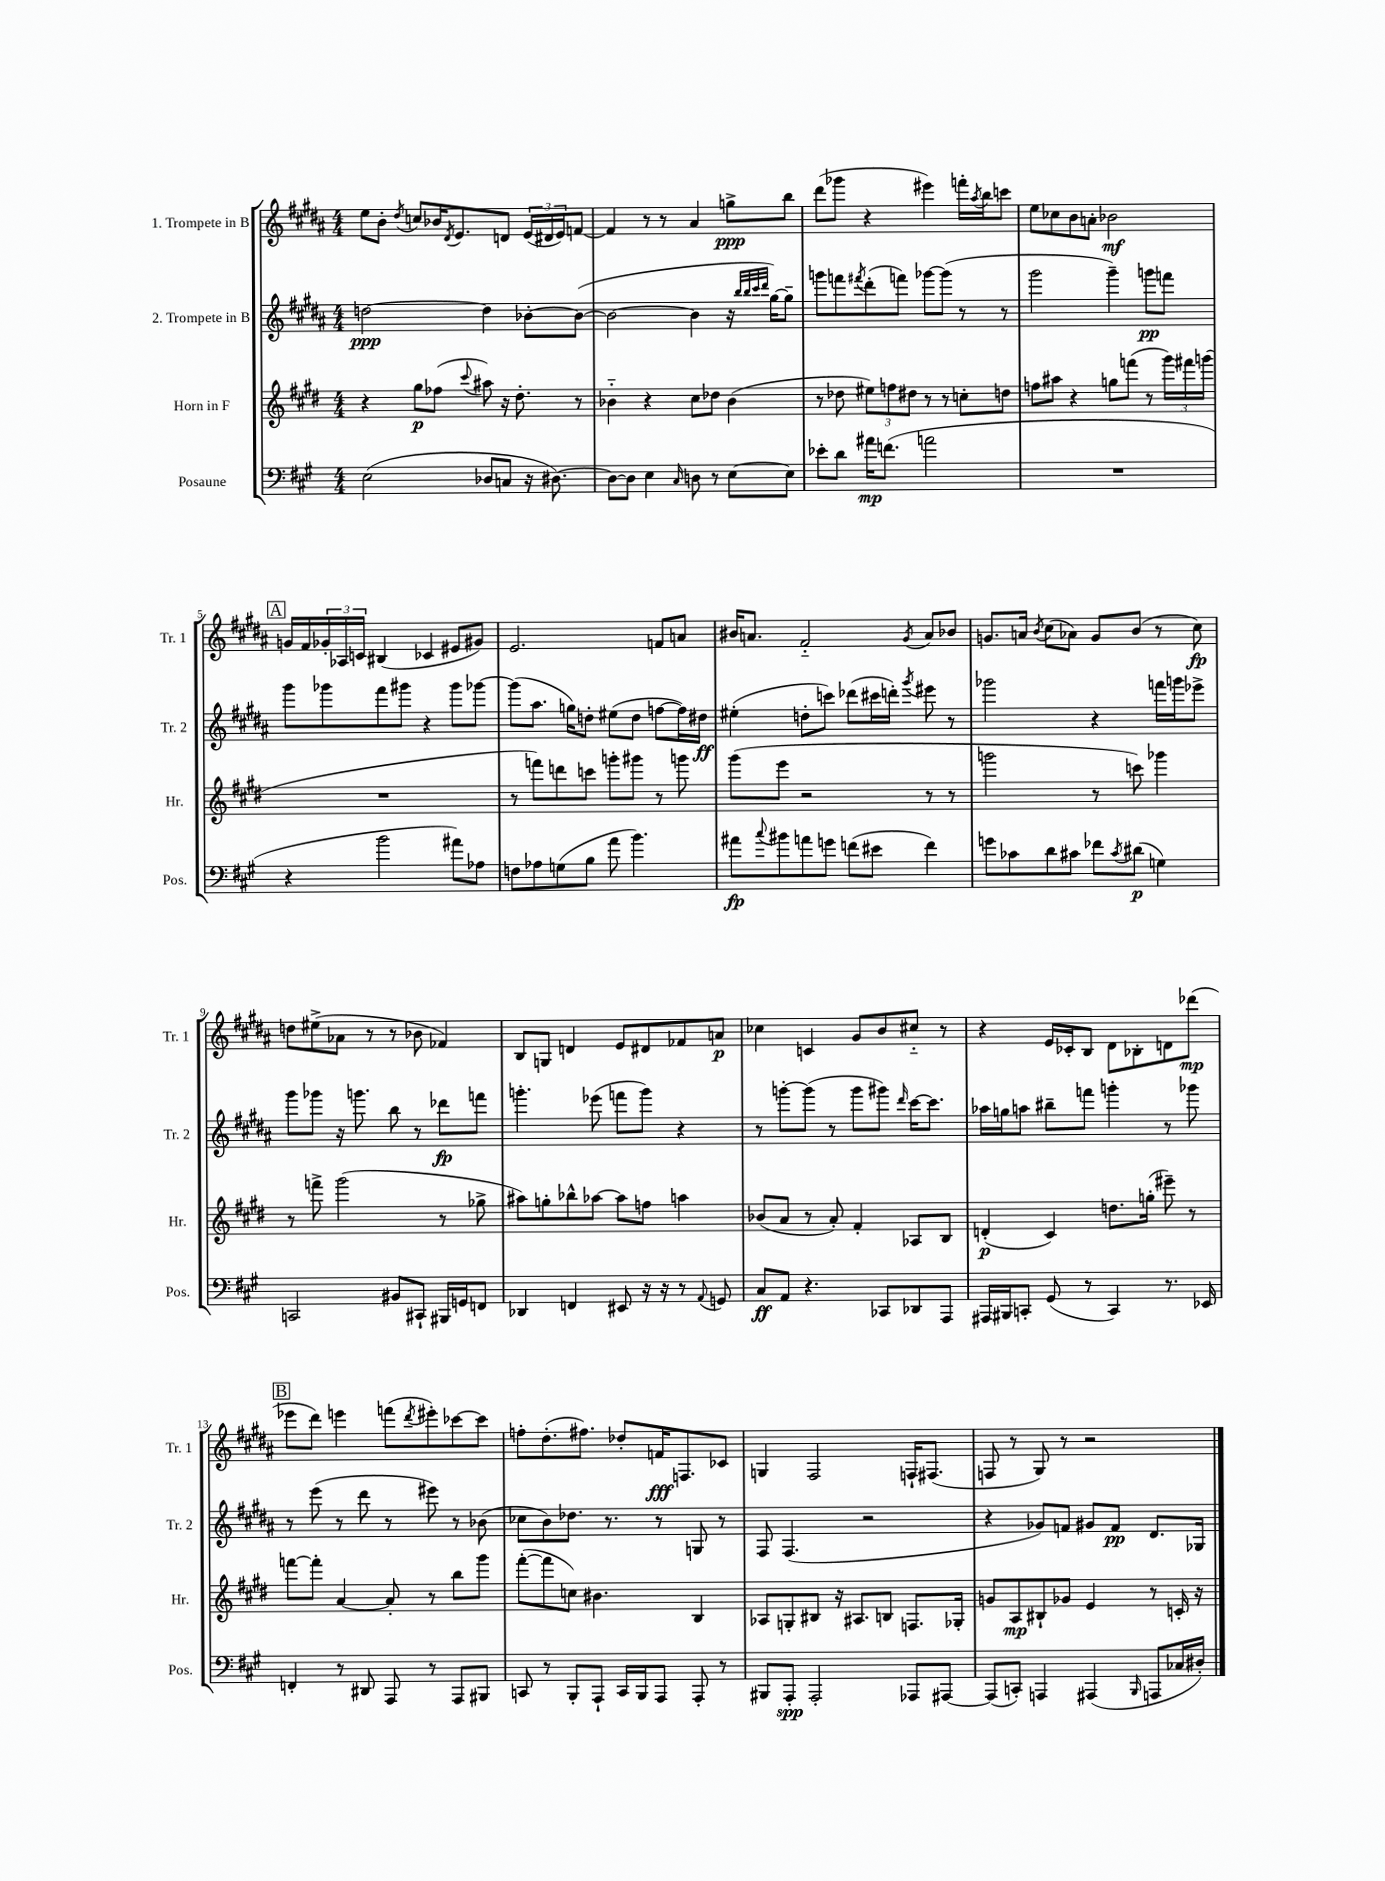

**kern	**dynam	**kern	**dynam	**kern	**dynam	**kern	**dynam
*part4	*part4	*part3	*part3	*part2	*part2	*part1	*part1
*staff4	*staff4	*staff3	*staff3	*staff2	*staff2	*staff1	*staff1
*I"Posaune	*	*I"Horn in F	*	*I"2. Trompete in B	*	*I"1. Trompete in B	*
*I'Pos.	*	*I'Hr.	*	*I'Tr. 2	*	*I'Tr. 1	*
*clefF4	*	*clefG2	*	*clefG2	*	*clefG2	*
*k[f#c#g#]	*	*k[f#c#g#d#]	*	*k[f#c#g#d#a#]	*	*k[f#c#g#d#a#]	*
*M4/4	*	*M4/4	*	*M4/4	*	*M4/4	*
=1	=1	=1	=1	=1	=1	=1	=1
(2E\	.	4r	.	[2ddn\	ppp	8ee\L	.
.	.	.	.	.	.	8b'\J	.
.	.	.	.	.	.	8qdd#/	.
.	.	8gg#\L	p	.	.	8ccn/L	.
.	.	(8ff-X\J	.	.	.	16b-X/K	.
.	.	.	.	.	.	8qd#/	.
.	.	.	.	.	.	8.e/	.
.	.	8qqccc#/	.	.	.	.	.
8D-X/L	.	8aa#X\)	.	4dd\]	.	.	.
8Cn/J	.	16r	.	.	.	8dn/J	.
.	.	8.dd#'\	.	.	.	.	.
16r	.	.	.	[8b-X'\L	.	(24e/LL	.
.	.	.	.	.	.	24d#X/	.
[8.D#X\)	.	.	.	.	.	.	.
.	.	.	.	.	.	24e/J)	.
.	.	8r	.	(8b-\J_	.	[8fn/J	.
=2	=2	=2	=2	=2	=2	=2	=2
8D#\L_	.	4b-X\	.	2b-\_	.	4f/]	.
8D#\J]	.	.	.	.	.	.	.
4E\	.	4r	.	.	.	8r	.
.	.	.	.	.	.	8r	.
16qqC#/	.	.	.	.	.	.	.
8Dn\	.	8cc#\L	.	4b-\]	.	4a#/	.
8r	.	8dd-X\J	.	.	.	.	.
[8E\L	.	(4b-\	.	16r	.	8ggn^\L	ppp
.	.	.	.	32qqbb/LLL	.	.	.
.	.	.	.	32qqbb/	.	.	.
.	.	.	.	32qqccc#/	.	.	.
.	.	.	.	32qqddd#/JJJ	.	.	.
.	.	.	.	[16gg#\KL)	.	.	.
8E\J]	.	.	.	8gg#~\J]	.	8bb\J	.
=3	=3	=3	=3	=3	=3	=3	=3
8e-X'\L	.	8r	.	8gggn\L	.	(8ddd#\L	.
8d\J	.	8dd-X\	.	8fffn\	.	8ggg-X\J	.
.	.	.	.	8qfff#X/	.	.	.
16a#X\KL	mp	12ee#X\L)	.	(8ddd#'\	.	4r	.
(8.fn\J	.	.	.	.	.	.	.
.	.	12ffn\	.	.	.	.	.
.	.	.	.	8fffn\J)	.	.	.
.	.	12dd#X\J	.	.	.	.	.
2an\	.	8r	.	[8ggg-X\L	.	4eee#X\)	.
.	.	8r	.	(8ggg-\J]	.	.	.
.	.	8ccn'\L	.	8r	.	16fffn'\LL	.
.	.	.	.	.	.	8qaa#/	.
.	.	.	.	.	.	16bb\J	.
.	.	8ddn\J	.	8r	.	8cccn\J	.
=4	=4	=4	=4	=4	=4	=4	=4
1r	.	8ffn\L	.	2ggg#\	.	8ee\L	.
.	.	8aa#X\J	.	.	.	8cc-X\	.
.	.	4r	.	.	.	8b\	.
.	.	.	.	.	.	8an'\J	.
.	.	8ggn\L	.	4ggg#~\)	.	2b-X\	mf
.	.	(8fffn\J	.	.	.	.	.
.	.	8r	.	8gggn\L	pp	.	.
.	.	24ggg#\LL)	.	8fffn\J	.	.	.
.	.	24fff#X\	.	.	.	.	.
.	.	(24gggn\JJ	.	.	.	.	.
!!LO:LB:g=z
!!LO:REH:place=s1:t=A
=5	=5	=5	=5	=5	=5	=5	=5
4r	.	1r	.	8ggg#\L	.	16gn/LL	.
.	.	.	.	.	.	16f#/	.
.	.	.	.	8ggg-X\	.	24g-X'/	.
.	.	.	.	.	.	24A-X/	.
.	.	.	.	.	.	24cn/JJ	.
2b\	.	.	.	8fff#\	.	(4B#X/	.
.	.	.	.	8ggg#X\J	.	.	.
.	.	.	.	4r	.	4c-X/	.
8a#X\L)	.	.	.	8ggg#\L	.	8e#X/L	.
8A-X\J	.	.	.	[8ggg-X\J	.	8g#X/J)	.
=6	=6	=6	=6	=6	=6	=6	=6
8Fn\L	.	8r	.	(8ggg-\L]	.	2.e/	.
8A-X\	.	8fffn\L)	.	8.aa#\J	.	.	.
(8Gn\	.	8dddn\	.	.	.	.	.
.	.	.	.	16ggn\KL)	.	.	.
8B\J	.	8cccn\J	.	8ddn'\J	.	.	.
8a\	.	8gggn'\L	.	(8ee#X\L	.	.	.
4.b\)	.	8ggg#X\J	.	8dd\J	.	.	.
.	.	8r	.	[8ffn\L	.	8fn/L	.
.	.	8gggn\	.	16ff\L])	.	8an/J	.
.	.	.	.	16dd#X\JJ	ff	.	.
=7	=7	=7	=7	=7	=7	=7	=7
8a#X\L	fp	(8ggg#\L	.	(4ee#X'\	.	16b#X/KL	.
.	.	.	.	.	.	8.an/J	.
8qqcc#/	.	.	.	.	.	.	.
8b#X\	.	8eee\J	.	.	.	.	.
8an\	.	2r	.	8ddn'\L	.	2f#/	.
8gn\J	.	.	.	8cccn\J)	.	.	.
(8fn\L	.	.	.	(8ddd-X\L	.	.	.
8e#X\J	.	.	.	16ccc#X\L	.	.	.
.	.	.	.	16dddn'\JJ)	.	.	.
.	.	.	.	8qggg#/	.	8qg#/	.
4f\)	.	8r	.	8eee#X\	.	8a/L	.
.	.	8r	.	8r	.	8b-X/J	.
=8	=8	=8	=8	=8	=8	=8	=8
8gn\L	.	2gggn\	.	2ggg-X\	.	8.gn/L	.
8c-X\	.	.	.	.	.	.	.
.	.	.	.	.	.	16an/Jk	.
.	.	.	.	.	.	8qb/	.
8d\	.	.	.	.	.	(8cc#\L	.
8c#X\J	.	.	.	.	.	8a-X\J)	.
8f-X\L	.	8r	.	4r	.	8g/L	.
8qc#/	.	.	.	.	.	.	.
(8d#X\J	p	8cccn\)	.	.	.	(8b/J	.
4Gn\)	.	4ggg-X\	.	16fffn\LL	.	8r	.
.	.	.	.	16gggn\J	.	.	.
.	.	.	.	8eee-X^\J	.	8cc#\)	fp
!!LO:LB:g=z
=9	=9	=9	=9	=9	=9	=9	=9
2CCn/	.	8r	.	8ggg#\L	.	8ddn\L	.
.	.	8fffn^\	.	8ggg-X\J	.	(8ee#X^\	.
.	.	(2ggg#\	.	16r	.	8a-X\J	.
.	.	.	.	8.gggn\	.	.	.
.	.	.	.	.	.	8r	.
8BB#X/L	.	.	.	8bb\	.	8r	.
8CC#X`/J	.	.	.	8r	.	8b-X\	.
16BBB#X/LL	.	8r	.	8ddd-X\L	fp	4f-X/)	.
16GGn/J	.	.	.	.	.	.	.
8FFn/J	.	8gg-X^\	.	8fffn\J	.	.	.
=10	=10	=10	=10	=10	=10	=10	=10
4DD-X/	.	8aa#X\L)	.	4.gggn'\	.	8B/L	.
.	.	8ggn'\	.	.	.	8Gn/J	.
4FFn/	.	8bb-X^^\	.	.	.	4dn/	.
.	.	[8aa-X\J	.	(8eee-X\	.	.	.
8EE#X/	.	8aa-\L]	.	8fffn\L	.	8e/L	.
16r	.	8ffn\J	.	8ggg\J)	.	8d#X/	.
16r	.	.	.	.	.	.	.
8r	.	4aan\	.	4r	.	8f-X/	.
8qqAA/	.	.	.	.	.	.	.
8GGn/	.	.	.	.	.	8an/J	p
=11	=11	=11	=11	=11	=11	=11	=11
8C#/L	ff	(8b-X/L	.	8r	.	4cc-X\	.
8AA/J	.	8a/J	.	[8gggn'\L	.	.	.
4.r	.	8r	.	(8ggg\J]	.	4cn/	.
.	.	8a'/)	.	8r	.	.	.
.	.	4f#'/	.	8ggg\L	.	8g#/L	.
8CC-X/L	.	.	.	8ggg#X\J)	.	8b/	.
.	.	.	.	16qqddd#/	.	.	.
8DD-X/	.	8A-X/L	.	[16ccc#\KL	.	8cc#X/J	.
.	.	.	.	8.ccc#\J]	.	.	.
8AAA/J	.	8B/J	.	.	.	8r	.
=12	=12	=12	=12	=12	=12	=12	=12
16AAA#X/LL	.	(4dn'/	p	16aa-X\LL	.	4r	.
16BBB#X/J	.	.	.	16ggn\J	.	.	.
8CCn'/J	.	.	.	8aan\J	.	.	.
(8GG#/	.	4c#/)	.	8bb#X~\L	.	16e/LL	.
.	.	.	.	.	.	16c-X'/J	.
8r	.	.	.	8fffn\J	.	8B/J	.
4CC/)	.	8.ddn\L	.	4gggn'\	.	8d#\L	.
.	.	.	.	.	.	8B-X'\	.
.	.	(16ggn'\Jk	.	.	.	.	.
8.r	.	8eee#X~\)	.	8r	.	8dn\	.
.	.	8r	.	8ggg-X\	.	(8ddd-X\J	mp
16EE-X/	.	.	.	.	.	.	.
!!LO:LB:g=z
!!LO:REH:place=s1:t=B
=13	=13	=13	=13	=13	=13	=13	=13
4FFn'/	.	[8fffn\L	.	8r	.	8eee-X\L	.
.	.	8fff'\J]	.	(8eee\	.	8ddd#\J)	.
8r	.	[4a/	.	8r	.	4eeen\	.
8DD#X/	.	.	.	8ddd#\	.	.	.
8AAA/	.	8a'/]	.	8r	.	(8fffn\L	.
.	.	.	.	.	.	8qddd#/	.
8r	.	8r	.	8eee#X\)	.	8eee#X'\)	.
8AAA/L	.	8bb\L	.	8r	.	[8ccc-X\	.
8BBB#X/J	.	8ggg#\J	.	(8b-X\	.	8ccc-\J]	.
=14	=14	=14	=14	=14	=14	=14	=14
8CCn/	.	([8fff#'\L	.	8cc-X\L	.	8ffn'\L	.
8r	.	8fff#\]	.	8b\)	.	(8.dd#'\	.
8BBB'/L	.	8ccn\J)	.	8.dd-X\J	.	.	.
.	.	.	.	.	.	8.ff#X\J)	.
8AAA`/J	.	4.b#X\	.	.	.	.	.
.	.	.	.	8.r	.	.	.
16CC/LL	.	.	.	.	.	8dd-X'/L	.
16BBB/J	.	.	.	.	.	.	.
8AAA/J	.	.	.	8r	.	16fn/K	fff
.	.	.	.	.	.	8.Fn/	.
8AAA'/	.	4B/	.	8Gn/	.	.	.
8r	.	.	.	8r	.	8c-X/J	.
=15	=15	=15	=15	=15	=15	=15	=15
8BBB#X/L	.	8A-X/L	.	8F#/	.	4Gn/	.
8AAA'/J	spp	8Gn'/	.	(4.F#/	.	.	.
2AAA'/	.	8B#X/J	.	.	.	2F#/	.
.	.	16r	.	.	.	.	.
.	.	8.A#X/L	.	.	.	.	.
.	.	.	.	2r	.	.	.
.	.	8Bn/J	.	.	.	.	.
8AAA-X/L	.	8.Fn/L	.	.	.	16Fn`/KL	.
.	.	.	.	.	.	(8.F#X/J	.
[8AAA#X/J	.	.	.	.	.	.	.
.	.	16G-X'/Jk	.	.	.	.	.
=16	=16	=16	=16	=16	=16	=16	=16
(8AAA#/L]	.	8gn/L	.	4r	.	8Fn/	.
8CCn'/J)	.	8A/	mp	.	.	8r	.
4AAAn/	.	8B#X`/	.	8g-X/L)	.	8G#/)	.
.	.	8g-X/J	.	8fn/J	.	8r	.
(4AAA#X/	.	4e/	.	8g#X/L	.	2r	.
.	.	.	.	8f/J	pp	.	.
16qqBBB/	.	.	.	.	.	.	.
8AAAn/L	.	8r	.	8.d#/L	.	.	.
16C-X/L	.	16cn'/	.	.	.	.	.
16D#X'/JJ)	.	16r	.	16G-X/Jk	.	.	.
==	==	==	==	==	==	==	==
*-	*-	*-	*-	*-	*-	*-	*-
